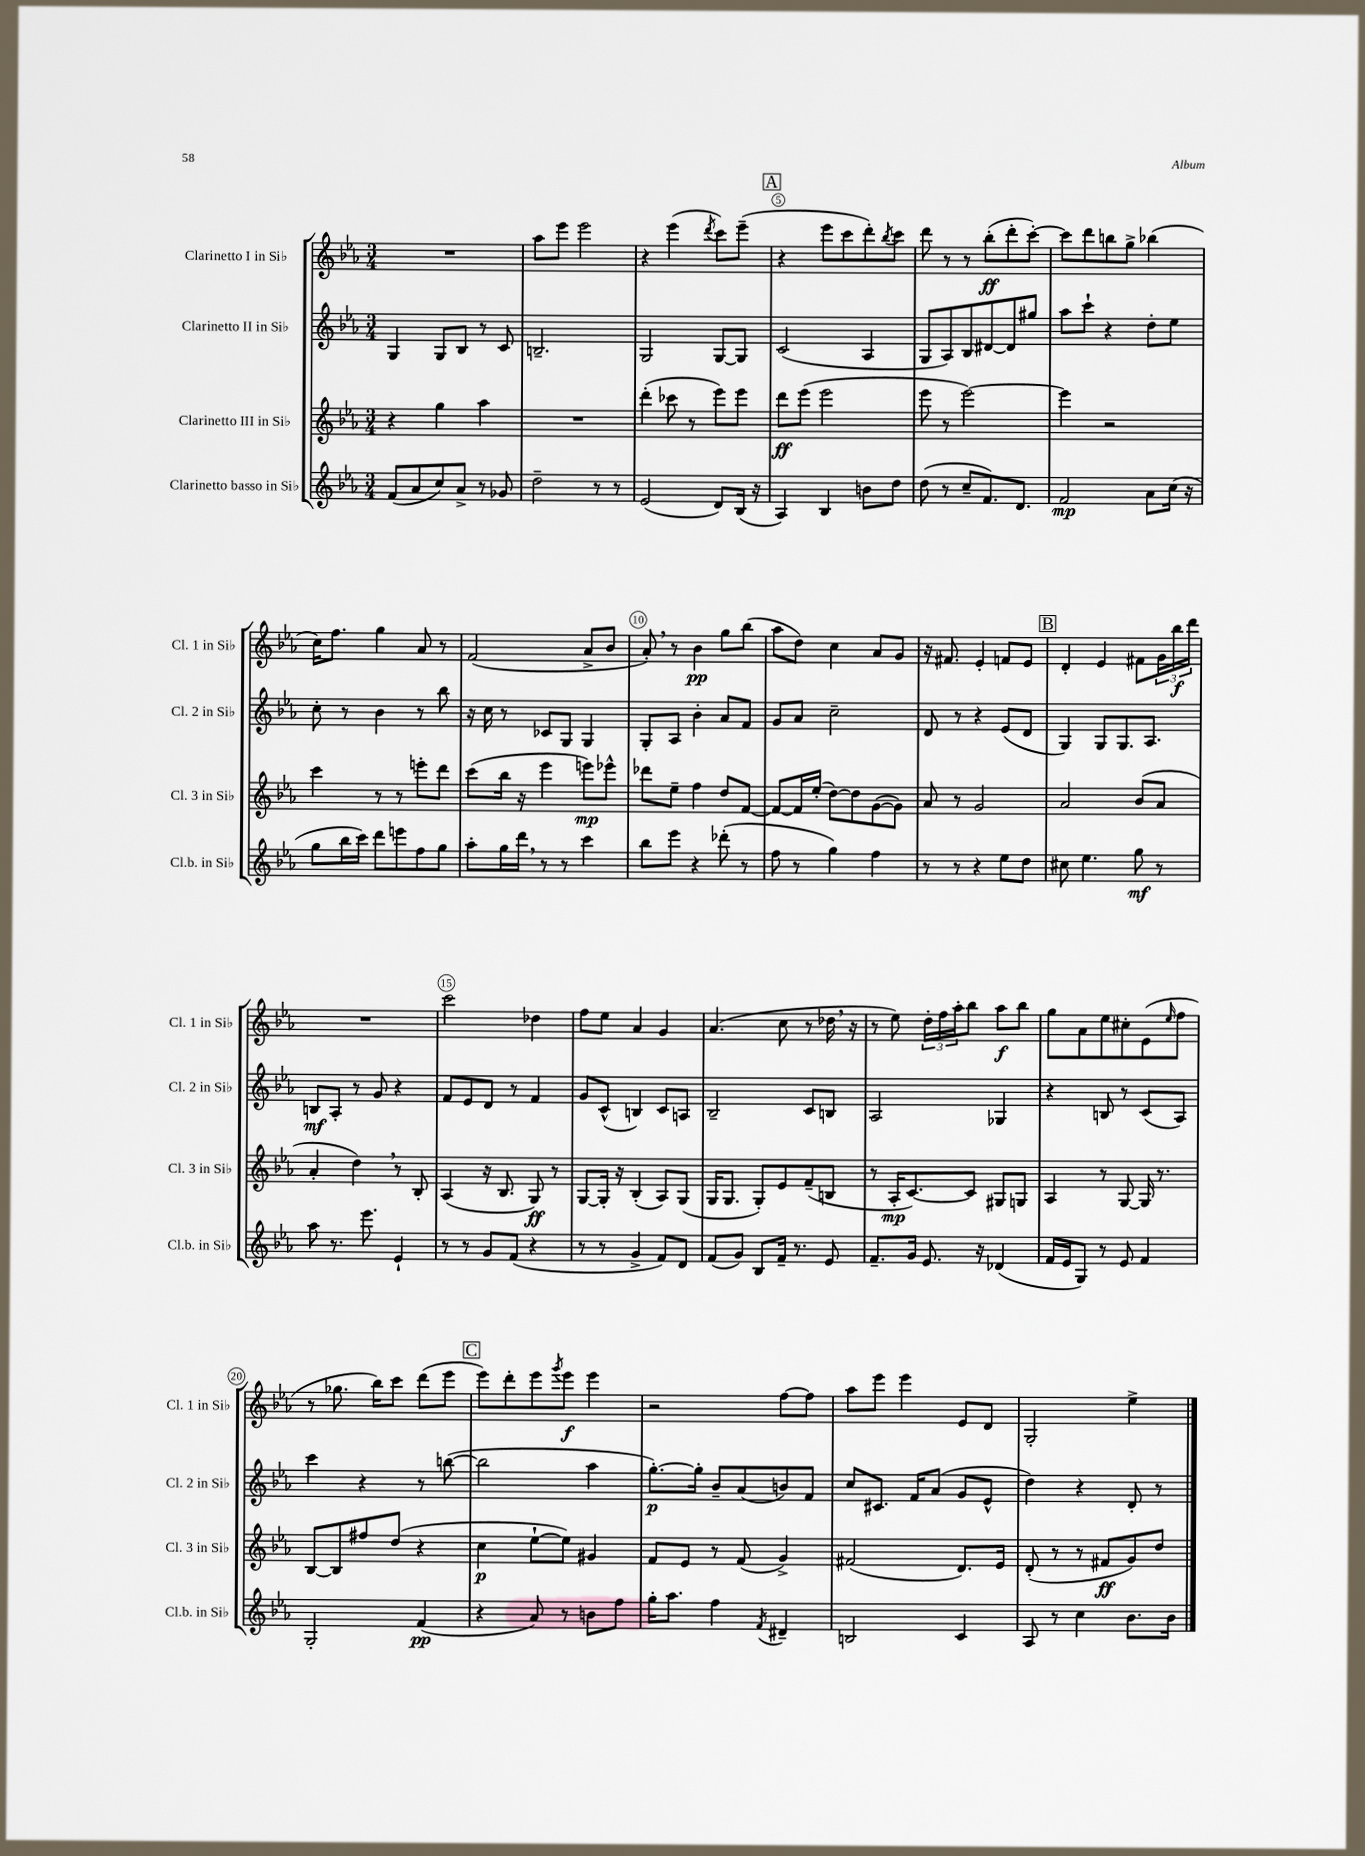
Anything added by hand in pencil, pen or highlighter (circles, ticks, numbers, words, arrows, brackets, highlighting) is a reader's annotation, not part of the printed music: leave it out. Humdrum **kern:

**kern	**kern	**kern	**kern
*staff4	*staff3	*staff2	*staff1
*clefG2	*clefG2	*clefG2	*clefG2
*k[b-e-a-]	*k[b-e-a-]	*k[b-e-a-]	*k[b-e-a-]
*M3/4	*M3/4	*M3/4	*M3/4
(8f/L	4r	4G/	2.r
8a-/	.	.	.
8cc/)	4gg\	8G/L	.
8a-^/J	.	8B-/J	.
8r	4aa-\	8r	.
8g-/	.	8c/	.
=	=	=	=
2dd~\	2.r	2.B~/	8aa-\L
.	.	.	8eee-\J
.	.	.	2eee-\
8r	.	.	.
8r	.	.	.
=	=	=	=
(2e-/	(4ddd'\	2G/	4r
.	8ccc-\	.	(4eee-\
.	8r	.	.
.	.	.	8qddd/
8d/L)	8eee-\L)	[8G/L	8ccc\L)
(16B-/Jk	8eee-\J	8G/]J	(8eee-~\J
16r	.	.	.
=	=	=	=
4A-/)	8ddd\L	(2c/	4r
.	(8eee-\J	.	.
4B-/	2eee-\	.	8eee-\L
.	.	.	8ccc\
8b\L	.	4A-/	8ddd'\)
.	.	.	8qbb-/
8dd\J	.	.	8ccc\J
=	=	=	=
(8dd\	8eee-\	8G/L	8ddd\
8r	8r	8A-/)	8r
8cc~/L	[2eee-\)	8B-/	8r
8.f/)	.	[8d#/	(8bb-'\L
.	.	8d#/]	8ddd'\
8.d/J	.	.	.
.	.	8gg#/J	[8ccc'\J)
=	=	=	=
2f/	4eee-\]	8aa-\L	8ccc\]L
.	.	8ccc`\J	8ddd\
.	2r	4r	8bb\
.	.	.	8gg^\J
8a-\L	.	8dd'\L	(4bb-\
(16cc\Jk	.	8ee-\J	.
16r	.	.	.
=	=	=	=
8gg\L	4ccc\	8cc'\	16cc\LK)
.	.	.	8.ff\J
16bb-\L	.	8r	.
16ccc\JJ)	.	.	.
8ddd\L	8r	4b-\	4gg\
8eee\	8r	.	.
8ff\	8eee'\L	8r	8a-/
8gg\J	8ddd\J	8bb-\	8r
=	=	=	=
8aa-'\L	(8ccc\L	16r	(2f/
.	.	16cc\	.
16gg\L	16bb-\Jk	8r	.
16ddd\JJ	16r	.	.
8r	4eee-\	8c-/L	.
8r	.	8G/J	.
4ccc\	8eee\L)	4G/	8a-^/L
.	8eee-^^\J	.	8b-/J
=	=	=	=
8bb-\L	8ddd-\L	8G'/L	8a-'/)
8eee-\J	8ee-~\J	8A-/J	8r
4r	4ff\	4b-'\	4b-\
(8ddd-'\	8dd/L	8a-/L	8gg\L
8r	[8f/J	8f/J	(8bb-\J
=	=	=	=
8ff\	8f/_L	8g/L	8aa-\L
8r	16f/]L	8a-/J	8dd\J)
.	(16ee-'/JJ	.	.
4gg\)	[8dd\L)	2cc~\	4cc\
.	8dd\]	.	.
4ff\	([8g\	.	8a-/L
.	8g\]J)	.	8g/J
=	=	=	=
8r	8a-/	8d/	16r
.	.	.	8.f#/
8r	8r	8r	.
4r	2g/	4r	4e-'/
8ee-\L	.	(8e-/L	8f/L
8dd\J	.	8d/J	8e-/J
=	=	=	=
8cc#\	2a-/	4G/)	4d'/
4.ee-\	.	.	.
.	.	8G/L	4e-/
.	.	8.G/	.
8gg\	(8b-/L	.	8f#\L
.	.	8.A-/J	.
8r	8a-/J	.	24g\L
.	.	.	24bb-\
.	.	.	24ddd\JJ
=	=	=	=
8aa-\	4a-'/	8B/L	2.r
8.r	.	8A-'/J	.
.	4dd\)	8r	.
8.eee-\	.	.	.
.	.	8g/	.
4e-`/	8r	4r	.
.	8B-'/	.	.
=	=	=	=
8r	(4A-/	8f/L	2ccc\
8r	.	8e-/	.
8g/L	16r	8d/J	.
.	8.B-/	.	.
(8f/J	.	8r	.
4r	8G/)	4f/	4dd-\
.	8r	.	.
=	=	=	=
8r	[8G/L	8g/L	8ff\L
8r	16G'/]Jk	(8c^^/J	8ee-\J
.	16r	.	.
4g^/	(4B-'/	4B/)	4a-/
8f/L)	8A-/L)	8c/L	4g/
8d/J	(8G/J	8A/J	.
=	=	=	=
(8f/L	16G/LK	2B-~/	(4.a-/
.	8.G/J	.	.
8g/J)	.	.	.
8B-/L	8G'/L)	.	.
16f~/Jk	8e-/	.	8cc\
8.r	.	.	.
.	(8f~/	8c/L	8r
8e-/	8B/J	8B/J	16dd-\
.	.	.	16r
=	=	=	=
8.f~/L	8r	2A-/	8r
.	16A-'/LK	.	8ee-\)
16g/Jk	[8.c/)	.	.
8.e-/	.	.	24dd'\LL
.	.	.	24ff\
.	.	.	24aa-'\J
.	8c/]J	.	8bb-\J
16r	.	.	.
(4d-/	8G#/L	4G-/	8aa-\L
.	8G/J	.	8bb-\J
=	=	=	=
16f/LL	4A-/	4r	8gg\L
16e-/J	.	.	.
8G/J)	.	.	8a-\
8r	8r	8B/	8ee-\
8e-/	[8G/	8r	8cc#'\
4f/	16G/]	(8c/L	(8e-\
.	8.r	.	.
.	.	.	16qqee-/
.	.	8A-/J)	8ff\J
=	=	=	=
2G'/	[8B-/L	4ccc\	8r
.	8B-/]	.	8.gg-\
.	8ff#/	4r	.
.	.	.	16bb-\LK)
.	(8dd/J	.	8ccc\J
(4f/	4r	8r	(8ddd\L
.	.	([8bb\	8eee-\J
=	=	=	=
4r	4cc\	2bb\]	8eee-\L)
.	.	.	8ddd'\
8a-/)	[8ee-`\L	.	8eee-\
.	.	.	8qggg/
8r	8ee-\]J)	.	8eee-\J
8b\L	4g#/	4aa-\	4eee-\
8ff\J	.	.	.
=	=	=	=
16gg'\LK	8f/L	[8.gg'\L)	2r
8.aa-\J	.	.	.
.	8e-/J	.	.
.	.	16gg'\]Jk	.
4ff\	8r	8b-~/L	.
.	(8f/	(8a-/	.
8qf/	.	.	.
4d#~/	4g^/)	8b/)	[8ff\L
.	.	8f/J	8ff\]J
=	=	=	=
2B/	(2f#/	8cc/L	8aa-\L
.	.	8.c#/J	8eee-\J
.	.	.	4eee-\
.	.	16f/LK	.
.	.	(8a-/J	.
4c/	8.d/L)	8g/L	8e-/L
.	.	8e-^^/J	8d/J
.	16e-/Jk	.	.
=	=	=	=
8A-/	(8d'/	4dd\)	2G'/
8r	8r	.	.
4cc\	8r	4r	.
.	8f#/L	.	.
8.b-\L	8g/)	8d'/	4ee-^\
.	8dd/J	8r	.
16b-\Jk	.	.	.
==	==	==	==
*-	*-	*-	*-
